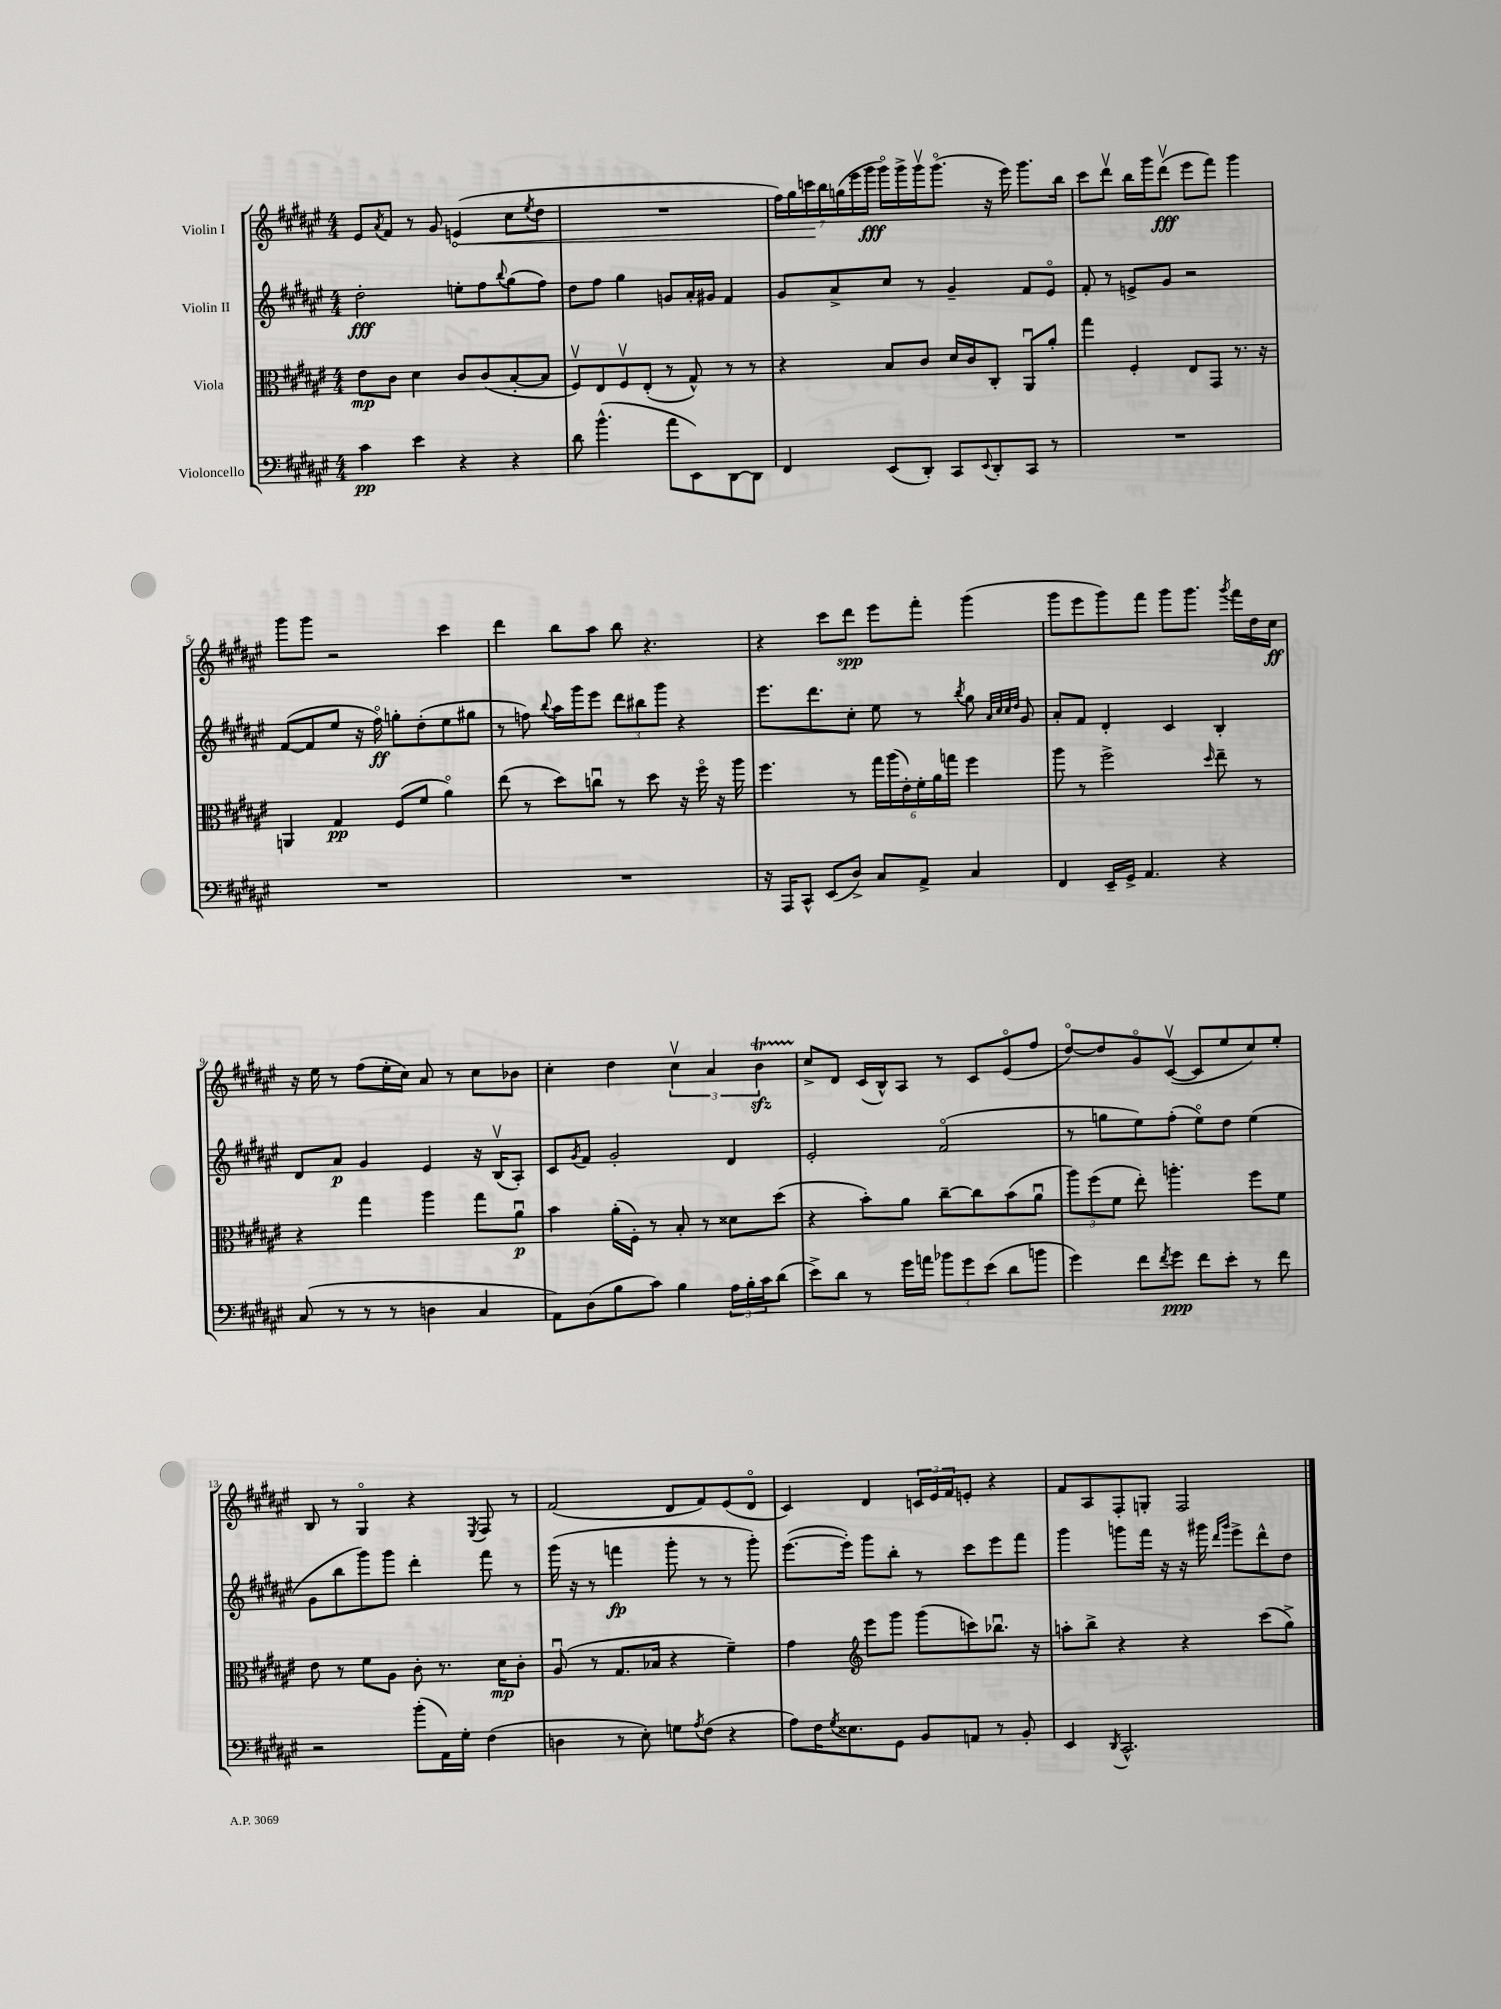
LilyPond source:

<<
\new StaffGroup <<
\new Staff = "s0" \with { instrumentName = "Violin I" } {
    \clef treble \key fis \major \numericTimeSignature \time 4/4
    eis'8 \acciaccatura { ais'8 } fis'8 r8 gis'8 \once \override Hairpin.circled-tip = ##t e'4\<( cis''8 \acciaccatura { eis''8 } dis''8 |
    R1 |
    \tuplet 7/4 { fis''16) gis''16 c'''16\! b''16 g''16( eis'''16 gis'''16\fff } gis'''16\flageolet) gis'''16-> gis'''16\upbow gis'''8.\flageolet( r16 eis'''16) gis'''8. b''16 |
    cis'''8 dis'''8\upbow b''16 gis'''16 dis'''8\upbow\fff( eis'''8 fis'''8) gis'''4 |
    gis'''8 gis'''8 r2 cis'''4 |
    dis'''4 b''8 ais''8 b''8 r4. |
    r4 cis'''8 dis'''8\spp eis'''8 fis'''8-. gis'''4( |
    gis'''8 eis'''8 gis'''8) fis'''8 gis'''8 gis'''8. \acciaccatura { gis'''8 } fis'''16 dis''16 cis''16\ff |
    r16 eis''16 r8 fis''8( eis''16-. cis''16) ais'8 r8 cis''8 bes'8 |
    cis''4-. dis''4 \tuplet 3/2 { cis''4\upbow ais'4 b'4\startTrillSpan\sfz } |
    cis''8->\stopTrillSpan dis'8 cis'16( b16-^) ais8 r8 cis'8 eis'8\flageolet( fis''8 |
    dis''8~\flageolet) dis''8 gis'8\flageolet cis'8~\upbow( cis'8 eis''8 cis''8) eis''8-. |
    b8 r8 gis4\flageolet r4 \acciaccatura { eis8 } fis8 r8 |
    fis'2( dis'8 fis'8) eis'8( dis'8\flageolet |
    cis'4) dis'4 \tuplet 3/2 { c'16 eis'16 fis'16 } e'8-. r4 |
    fis'8 ais8 fis8-. g8-. fis2 \bar "|." |
}
\new Staff = "s1" \with { instrumentName = "Violin II" } {
    \clef treble \key fis \major \numericTimeSignature \time 4/4
    dis''2-.\fff e''8-. fis''8 \appoggiatura { b''8 } gis''8( fis''8) |
    dis''8 fis''8 gis''4 g'8 ais'16-. gis'16 fis'4 |
    gis'8 ais'8-> cis''8 r8 gis'4-- fis'8 eis'8\flageolet |
    fis'8-. r8 e'8-> gis'8 r2 |
    fis'8~( fis'8 eis''8 r16 fis''16\flageolet\ff) g''8-. dis''8-.( eis''8 gis''8 |
    r8 f''8) \appoggiatura { b''8 } ais''16 gis'''16 eis'''8 \tuplet 3/2 { dis'''8 bis''8 gis'''8 } r4 |
    eis'''8. dis'''8. cis''8-. eis''8 r8 \acciaccatura { b''8 } gis''8 \grace { ais'32 cis''32 cis''32 dis''32 } gis'8 |
    ais'8-. fis'8 dis'4-. cis'4 b4-. |
    dis'8 ais'8\p gis'4 eis'4 r16 b16\upbow( ais8-.) |
    cis'8 \acciaccatura { gis'8 } fis'8 gis'2-. dis'4 |
    eis'2-. fis'2\flageolet( |
    r8 g''8 eis''8) fis''8-.( eis''8\flageolet) dis''8 eis''4( |
    gis'8 b''8 gis'''8) gis'''8 dis'''4-. fis'''8 r8 |
    gis'''16( r16 r8 f'''4\fp gis'''8-. r8 r8 gis'''8-.) |
    eis'''8.~( eis'''16-.) gis'''8 b''8-. r8 cis'''8 eis'''8 fis'''8 |
    gis'''4 g'''8 fis'''16 r16 r16 gis'''16 \grace { dis'''16 gis'''16 } eis'''8-> dis'''8-^ dis''8 \bar "|." |
}
\new Staff = "s2" \with { instrumentName = "Viola" } {
    \clef alto \key fis \major \numericTimeSignature \time 4/4
    eis'8\mp cis'8 dis'4 cis'8 cis'8( b8~-. b8 |
    fis8\upbow) eis8 fis8\upbow eis8-.( r8 gis8-^) r8 r8 |
    r4 b8 cis'8 dis'16 cis'16 cis8-. ais,8\downbow ais'8-. |
    gis''4 fis4-. eis8 gis,8 r8. r16 |
    a,4 gis4\pp fis8( fis'8 ais'4\flageolet) |
    eis''8( r8 dis''8) c''8\downbow r8 dis''8 r16 fis''16\flageolet r16 ais''16 |
    fis''4. r8 \tuplet 6/4 { gis''16 ais''16( eis'16-.) fis'16-. ais'16 g''16 } fis''4 |
    ais''8 r8 fis''2-> \grace { dis''16 } eis''8-- r8 |
    r4 gis''4 ais''4 gis''8 ais'8\downbow\p |
    b'4 ais'16-.( fis16-.) r8 b8-. r8 disis'8 dis''8( |
    r4 b'8-.) ais'8 cis''8~-- cis''8 b'8( ais'8\downbow |
    \tuplet 3/2 { ais''8) fis''8( fis'8 } eis''8-.) a''4.-. fis''8 fis'8 |
    eis'8 r8 fis'8 ais8 cis'8-. r8. dis'16\mp cis'8-. |
    ais8\downbow( r8 gis8. bes16 r4 fis'4--) |
    gis'4 \clef treble eis'''8 gis'''8 gis'''8( c'''8) bes''8.\downbow r16 |
    a''8-. b''8-> r4 r4 cis'''8( gis''8->) \bar "|." |
}
\new Staff = "s3" \with { instrumentName = "Violoncello" } {
    \clef bass \key fis \major \numericTimeSignature \time 4/4
    cis'4\pp eis'4 r4 r4 |
    dis'8 b'4.-^( ais'8 eis,8) dis,8~ dis,8 |
    fis,4 eis,8( dis,8-.) cis,8 \appoggiatura { eis,8 } dis,8-. cis,8 r8 |
    R1 |
    R1 |
    R1 |
    r16 ais,,16 cis,8-^ eis,8( dis8->) cis8 ais,8-> cis4 |
    fis,4 eis,16-- gis,16-> ais,4. r4 |
    cis8( r8 r8 r8 d4 cis4 |
    ais,8) dis8( b8 cis'8) b4 \tuplet 3/2 { ais16 b16-. cis'16 } dis'8( |
    eis'8->) dis'8 r8 gis'16 a'16 \tuplet 3/2 { bes'8 gis'8 eis'8( } dis'8 b'8 |
    gis'4) fis'8 \acciaccatura { fis'8 } gis'8\ppp fis'8 eis'8-. r8 fis'8 |
    r2 b'8-.( ais,16) gis16-. fis4( |
    d4 r8 eis8-.) g8 \acciaccatura { ais8 } fis8( r4 |
    ais8) fis16 \acciaccatura { gis8 } eisis8. gis,8 b,8 a,8 r8 b,8-. |
    eis,4 \acciaccatura { dis,8 } cis,2.-^ \bar "|." |
}
>>
>>
